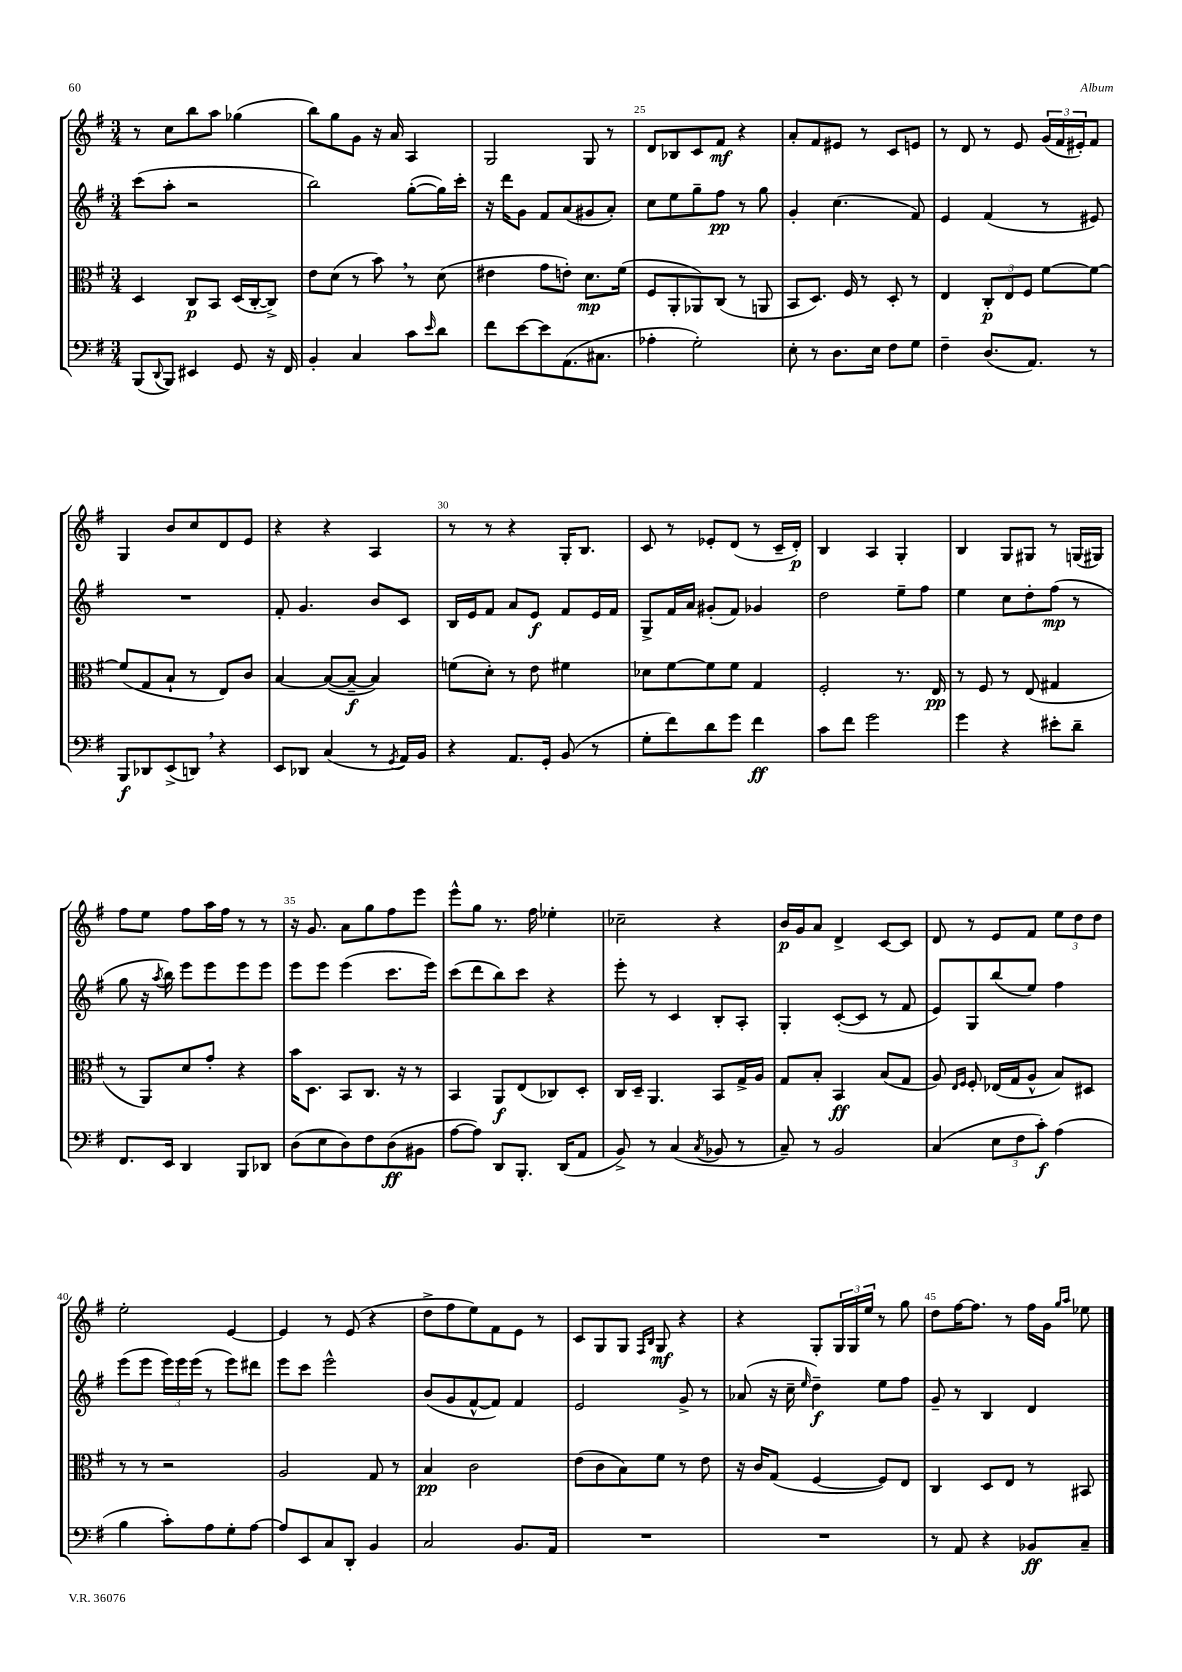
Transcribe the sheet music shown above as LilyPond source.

<<
\new StaffGroup <<
\new Staff = "s0" {
    \clef treble \key g \major \numericTimeSignature \time 3/4
    r8 c''8 b''8 a''8 ges''4( |
    b''8) g''8 g'8 r16 a'16 a4 |
    g2 g8 r8 |
    d'8 bes8 c'8 fis'8\mf r4 |
    a'8-. fis'8 eis'8 r8 c'8 e'8 |
    r8 d'8 r8 e'8 \tuplet 3/2 { g'16( fis'16 eis'16-.) } fis'8 |
    g4 b'8 c''8 d'8 e'8 |
    r4 r4 a4 |
    r8 r8 r4 g16-. b8. |
    c'8 r8 ees'8-. d'8( r8 c'16-- d'16-.\p) |
    b4 a4 g4-. |
    b4 g8 gis8 r8 g16( gis16) |
    fis''8 e''8 fis''8 a''16 fis''16 r8 r8 |
    r16 g'8. a'8 g''8 fis''8 e'''8 |
    e'''8-^ g''8 r8. fis''16 ees''4-. |
    ces''2-- r4 |
    b'16\p g'16 a'8 d'4-> c'8~ c'8 |
    d'8 r8 e'8 fis'8 \tuplet 3/2 { e''8 d''8 d''8 } |
    e''2-. e'4~ |
    e'4 r8 e'8( r4 |
    d''8-> fis''8 e''8) fis'8 e'8 r8 |
    c'8 g8 g8 \grace { fis16 b16 } g8\mf r4 |
    r4 g8-. \tuplet 3/2 { g16 g16 e''16 } r8 g''8 |
    d''8 fis''16~ fis''8. r8 fis''16 g'16 \grace { g''16 a''16 } ees''8 \bar "|." |
}
\new Staff = "s1" {
    \clef treble \key g \major \numericTimeSignature \time 3/4
    c'''8( a''8-. r2 |
    b''2) g''8~-.( g''16) c'''16-. |
    r16 d'''16 g'8 fis'8 a'8( gis'8 a'8-.) |
    c''8 e''8 g''8-- fis''8\pp r8 g''8 |
    g'4-. c''4.( fis'8) |
    e'4 fis'4( r8 eis'8) |
    R2. |
    fis'8-. g'4. b'8 c'8 |
    b16 e'16 fis'8 a'8 e'8\f fis'8 e'16 fis'16 |
    g8-> fis'16 a'16 gis'8-.( fis'8) ges'4 |
    d''2 e''8-- fis''8 |
    e''4 c''8 d''8-. fis''8\mp( r8 |
    g''8 r16 \acciaccatura { a''8 } b''16) e'''8 e'''8 e'''8 e'''8 |
    e'''8 e'''8 e'''4( c'''8. e'''16) |
    c'''8( d'''8 b''8) c'''8 r4 |
    e'''8-. r8 c'4 b8-. a8-. |
    g4-. c'8~-.( c'8 r8 fis'8 |
    e'8) g8 b''8( e''8) fis''4 |
    e'''8( e'''8 \tuplet 3/2 { e'''16) e'''16 e'''16( } r8 e'''8) dis'''8 |
    e'''8 c'''8 e'''2-^ |
    b'8( g'8 fis'8~-^ fis'8) fis'4 |
    e'2 g'8-> r8 |
    aes'8( r16 c''16-- \grace { e''16 } d''4--\f) e''8 fis''8 |
    g'8-- r8 b4 d'4 \bar "|." |
}
\new Staff = "s2" {
    \clef alto \key g \major \numericTimeSignature \time 3/4
    d4 c8\p b,8 d16( c16~-. c8->) |
    e'8 d'8( r8 b'8) \breathe r8 d'8( |
    eis'4 g'8 e'8-.) d'8.\mp fis'16( |
    fis8 a,8-. aes,8) c8( r8 a,8 |
    b,8 d8.) fis16 r8 d8-. r8 |
    e4 \tuplet 3/2 { c8-.\p e8 fis8 } fis'8~ fis'8~ |
    fis'8( g8 b8-! r8 e8) c'8 |
    b4~ b8~( b8~--\f b4) |
    f'8( d'8-.) r8 e'8 fis'4 |
    des'8 fis'8~ fis'8 fis'8 g4 |
    fis2-. r8. e16\pp |
    r8 fis8 r8 e8( gis4 |
    r8 a,8) d'8 g'8-. r4 |
    b'16 d8. b,8 c8. r16 r8 |
    b,4 a,8\f e8( ces8) d8-. |
    c16 d16-- a,4. b,8 g16-> a16 |
    g8 b8-. b,4\ff b8( g8 |
    a8) \grace { e16 fis16 } fis8-. ees16( g16 a8-^ b8) dis8 |
    r8 r8 r2 |
    a2 g8 r8 |
    b4\pp c'2 |
    e'8( c'8 b8) fis'8 r8 e'8 |
    r16 c'16 g8( fis4~ fis8) e8 |
    c4 d8 e8 r8 bis,8 \bar "|." |
}
\new Staff = "s3" {
    \clef bass \key g \major \numericTimeSignature \time 3/4
    b,,8( \appoggiatura { d,8 } b,,8) eis,4 g,8 r16 fis,16 |
    b,4-. c4 c'8 \grace { e'16 } d'8 |
    fis'8 e'8~ e'8 a,8.( cis8. |
    aes4-. g2-.) |
    e8-. r8 d8. e16 fis8 g8 |
    fis4-- d8.( a,8.) r8 |
    b,,8\f des,8 e,8->( d,8) \breathe r4 |
    e,8 des,8 c4( r8 \acciaccatura { g,8 } a,16) b,16 |
    r4 a,8. g,16-. b,8( r8 |
    g8-. fis'8) d'8 g'8 fis'4\ff |
    c'8 fis'8 g'2 |
    g'4 r4 eis'8-. d'8-- |
    fis,8. e,16 d,4 b,,8 des,8 |
    d8( e8 d8) fis8 d8\ff( bis,8 |
    a8~ a8) d,8 b,,8.-. d,16( a,8 |
    b,8->) r8 c4( \acciaccatura { c8 } bes,8 r8 |
    c8--) r8 b,2 |
    c4( \tuplet 3/2 { e8 fis8 c'8-.\f) } a4( |
    b4 c'8-.) a8 g8-. a8~ |
    a8 e,8 c8 d,8-. b,4 |
    c2 b,8. a,16 |
    R2. |
    R2. |
    r8 a,8 r4 bes,8\ff c8-- \bar "|." |
}
>>
>>
\layout { \context { \Score currentBarNumber = #22 \override BarNumber.break-visibility = ##(#f #t #t) barNumberVisibility = #(every-nth-bar-number-visible 5) } }
